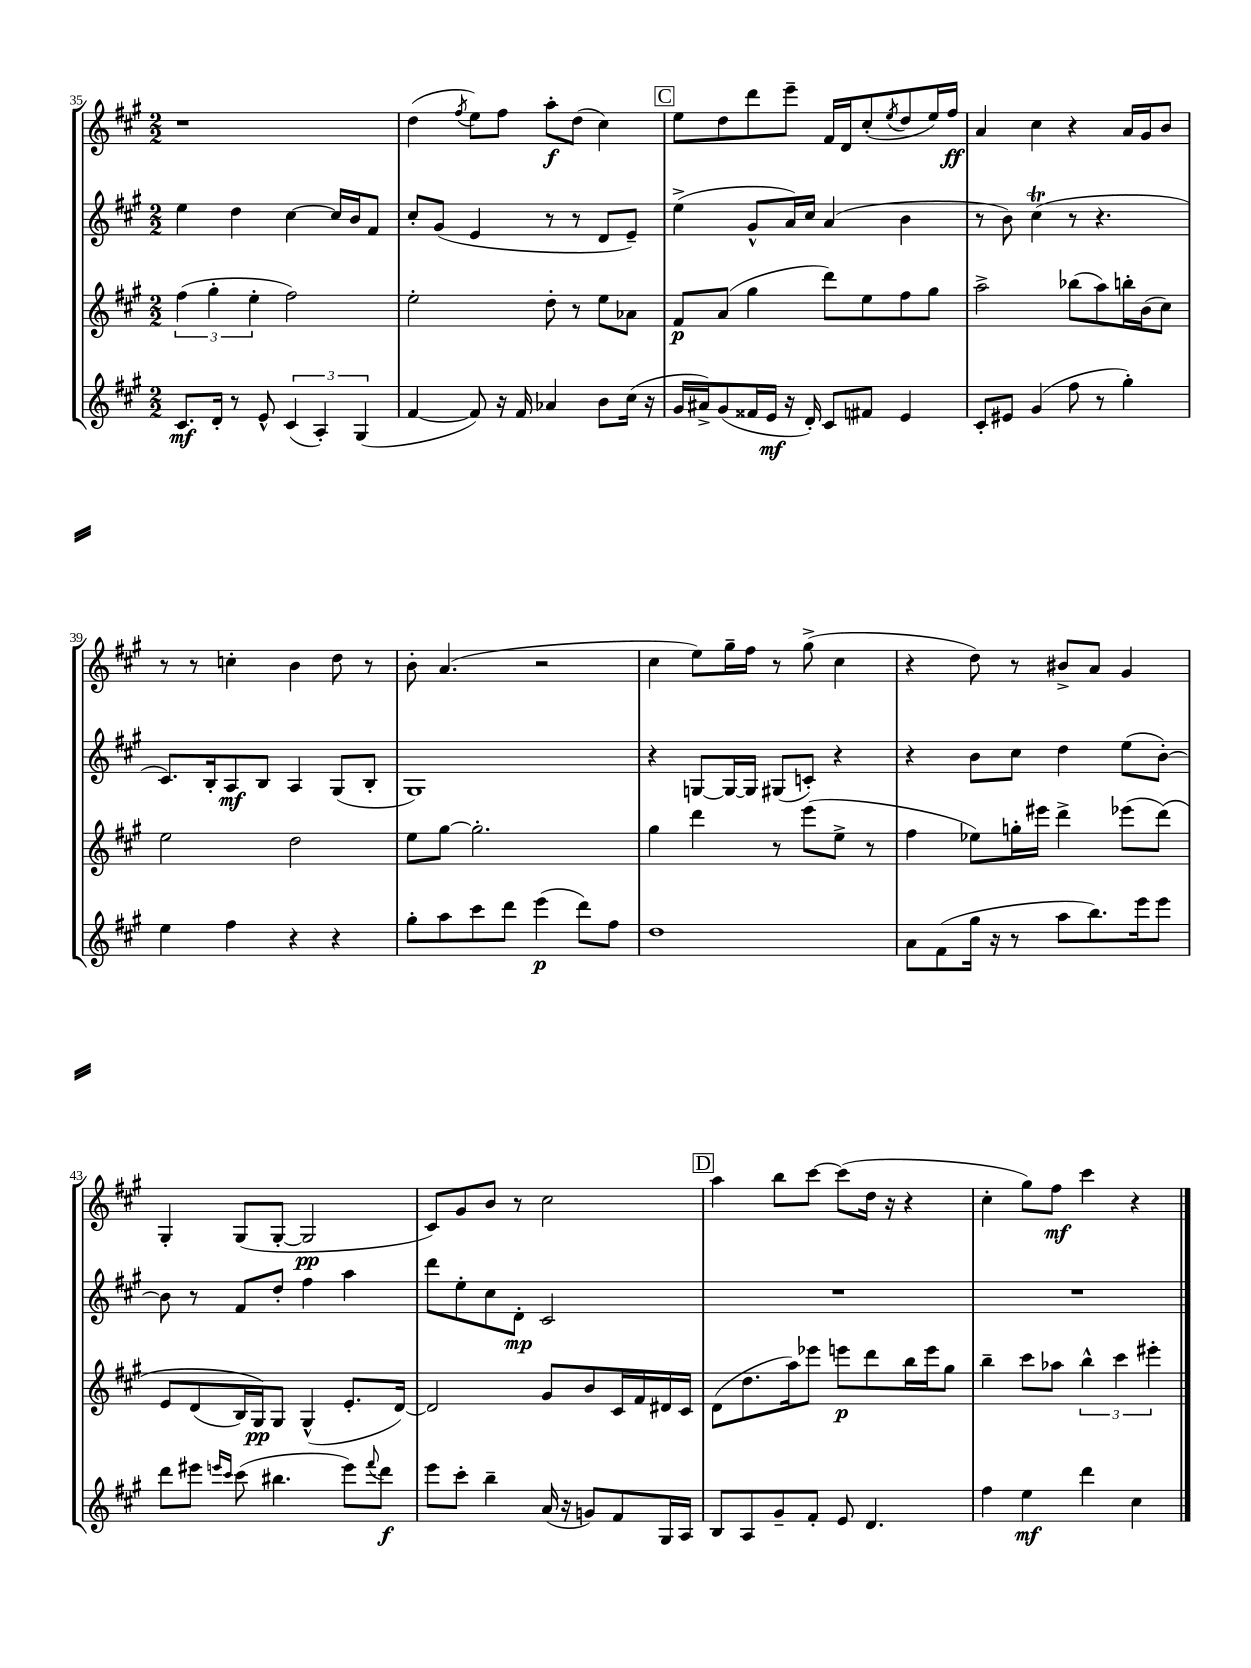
<<
\new StaffGroup <<
\new Staff = "s0" {
    \clef treble \key a \major \numericTimeSignature \time 2/2
    r1 |
    d''4( \acciaccatura { fis''8 } e''8) fis''8 a''8-.\f d''8( cis''4) |
    \mark \markup { \box "C" } e''8 d''8 d'''8 e'''8-- fis'16 d'16 cis''8-.( \acciaccatura { e''8 } d''8 e''16) fis''16\ff |
    a'4 cis''4 r4 a'16 gis'16 b'8 |
    r8 r8 c''4-. b'4 d''8 r8 |
    b'8-. a'4.( r2 |
    cis''4 e''8) gis''16-- fis''16 r8 gis''8->( cis''4 |
    r4 d''8) r8 bis'8-> a'8 gis'4 |
    gis4-. gis8( gis8~-. gis2\pp |
    cis'8) gis'8 b'8 r8 cis''2 |
    \mark \markup { \box "D" } a''4 b''8 cis'''8~ cis'''8( d''16 r16 r4 |
    cis''4-. gis''8) fis''8\mf cis'''4 r4 \bar "|." |
}
\new Staff = "s1" {
    \clef treble \key a \major \numericTimeSignature \time 2/2
    e''4 d''4 cis''4~ cis''16 b'16 fis'8 |
    cis''8-. gis'8( e'4 r8 r8 d'8 e'8--) |
    \mark \markup { \box "C" } e''4->( gis'8-^ a'16) cis''16 a'4( b'4 |
    r8 b'8) cis''4\trill( r8 r4. |
    cis'8.) b16-. a8\mf b8 a4 gis8( b8-. |
    gis1) |
    r4 g8~ g16~ g16 gis8( c'8-.) r4 |
    r4 b'8 cis''8 d''4 e''8( b'8~-.) |
    b'8 r8 fis'8 d''8-. fis''4 a''4 |
    d'''8 e''8-. cis''8 d'8-.\mp cis'2 |
    \mark \markup { \box "D" } R1 |
    R1 \bar "|." |
}
\new Staff = "s2" {
    \clef treble \key a \major \numericTimeSignature \time 2/2
    \tuplet 3/2 { fis''4( gis''4-. e''4-. } fis''2) |
    e''2-. d''8-. r8 e''8 aes'8 |
    \mark \markup { \box "C" } fis'8\p a'8( gis''4 d'''8) e''8 fis''8 gis''8 |
    a''2-> bes''8( a''8) b''16-. b'16( cis''8) |
    e''2 d''2 |
    e''8 gis''8~ gis''2.-. |
    gis''4 d'''4 r8 e'''8( e''8-> r8 |
    fis''4 ees''8) g''16-. eis'''16 d'''4-> ees'''8( d'''8)\( |
    e'8 d'8( b16) gis16\pp\) gis8 gis4-^( e'8.-. d'16~) |
    d'2 gis'8 b'8 cis'16 fis'16 dis'16 cis'16 |
    \mark \markup { \box "D" } d'8( d''8. a''16) ees'''8 e'''8\p d'''8 b''16 e'''16 gis''8 |
    b''4-- cis'''8 aes''8 \tuplet 3/2 { b''4-^ cis'''4 eis'''4-. } \bar "|." |
}
\new Staff = "s3" {
    \clef treble \key a \major \numericTimeSignature \time 2/2
    cis'8.\mf d'16-. r8 e'8-^ \tuplet 3/2 { cis'4( a4-.) gis4( } |
    fis'4~ fis'8) r16 fis'16 aes'4 b'8 cis''16( r16 |
    \mark \markup { \box "C" } gis'16 ais'16->) gis'8( fisis'16 e'16\mf r16 d'16-.) cis'8 fis'8 e'4 |
    cis'8-. eis'8 gis'4( fis''8 r8 gis''4-.) |
    e''4 fis''4 r4 r4 |
    gis''8-. a''8 cis'''8 d'''8 e'''4\p( d'''8) fis''8 |
    d''1 |
    a'8 fis'8( gis''16 r16 r8 a''8 b''8.) e'''16 e'''8 |
    d'''8 eis'''8 \grace { e'''16 cis'''16 } cis'''8( bis''4. e'''8) \appoggiatura { fis'''8 } d'''8\f |
    e'''8 cis'''8-. b''4-- a'16( r16 g'8) fis'8 gis16 a16 |
    \mark \markup { \box "D" } b8 a8 gis'8-- fis'8-. e'8 d'4. |
    fis''4 e''4\mf d'''4 cis''4 \bar "|." |
}
>>
>>
\layout { \context { \Score currentBarNumber = #35 } }
